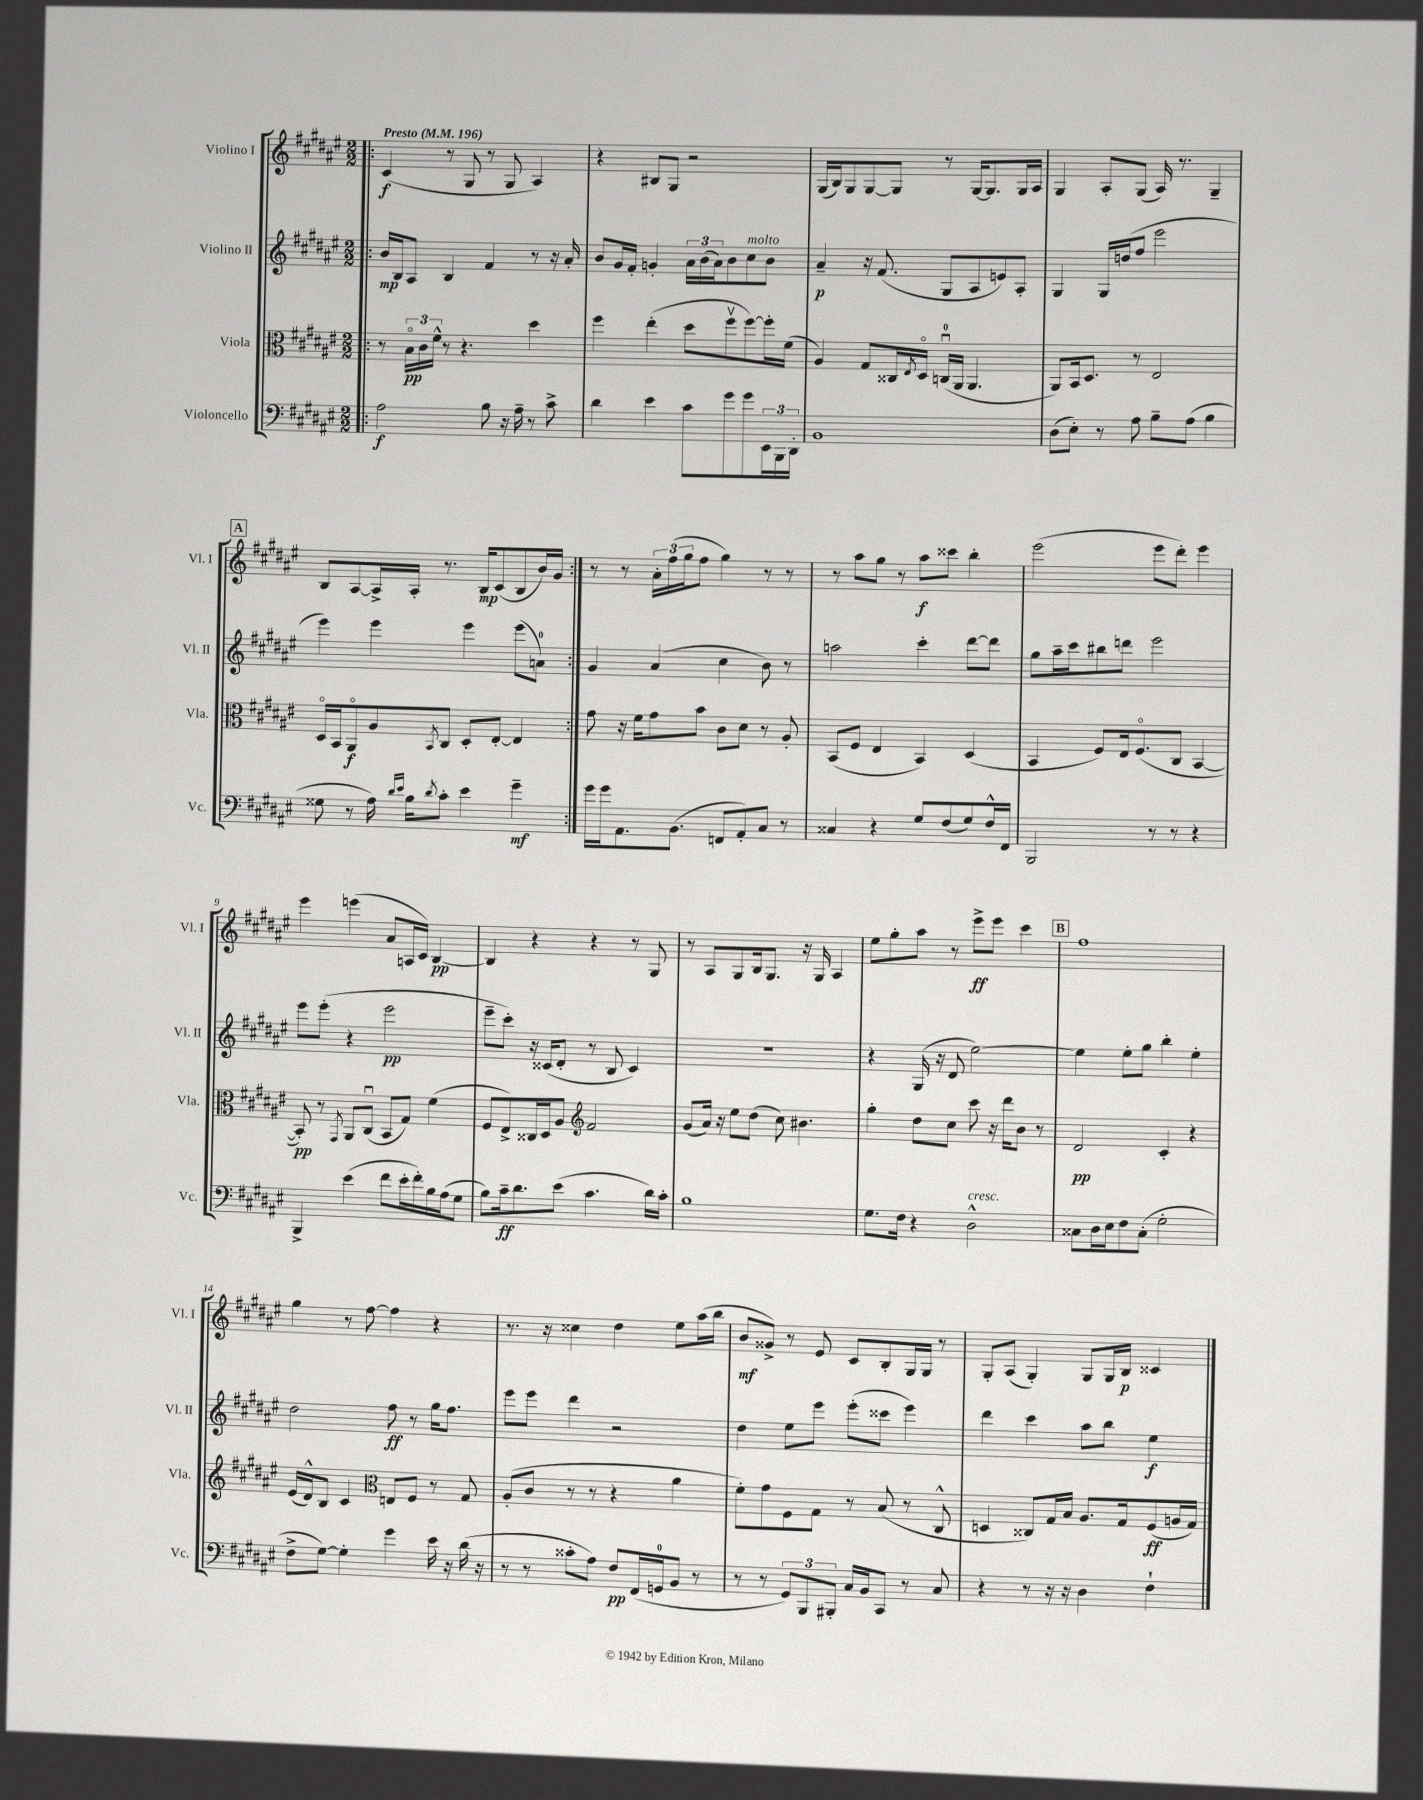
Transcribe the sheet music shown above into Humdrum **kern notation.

**kern	**kern	**kern	**kern
*staff4	*staff3	*staff2	*staff1
*clefF4	*clefC3	*clefG2	*clefG2
*k[f#c#g#d#a#e#]	*k[f#c#g#d#a#e#]	*k[f#c#g#d#a#e#]	*k[f#c#g#d#a#e#]
*M2/2	*M2/2	*M2/2	*M2/2
*MM196	*MM196	*MM196	*MM196
=!|:	=!|:	=!|:	=!|:
2A#	8r	16b	(4c#
.	.	16B	.
.	24Bo	8A#	.
.	24c#	.	.
.	24f#^^	.	.
.	8r	4B	8r
.	4.r	.	8G#
8B	.	4f#	8r
16r	.	.	8G#
16A#~	.	.	.
8r	4dd#	8r	4A#)
8c#^	.	16r	.
.	.	16a#'	.
=	=	=	=
4d#	4ff#	8b	4r
.	.	16g#	.
.	.	16f#'	.
4e#	(4ee#'	4g'	8B#
.	.	.	8G#
8c#	8dd#	24a#	2r
.	.	(24b	.
.	.	24a#)	.
8g#	8ff#v	8b	.
8g#	[8ff#)	8cc#	.
24EE#	16ff#']	8b	.
24BBB	.	.	.
.	(16f#	.	.
24DD#'	.	.	.
=	=	=	=
1BB	4A#)	4a#~	(16G#
.	.	.	16B)
.	.	.	8G#
.	8G#	16r	[8G#
.	.	(8.f#	.
.	16C##	.	8G#]
.	8qE#	.	.
.	16D#o	.	.
.	(16Cu	8G#	8r
.	16AA#	.	.
.	4.AA#	8A#	[16G#
.	.	.	8.G#]
.	.	8e)	.
.	.	8A#'	16G#
.	.	.	16A#
=	=	=	=
(8D#	8AA#)	4G#	4G#
8E#')	16BB	.	.
.	8.D#	.	.
8r	.	16G#	8A#'
.	.	(16dd	.
8A#	8r	8ff#	(8G#
8B~	2E#	2eee#	16A#)
.	.	.	8.r
(8A#	.	.	.
4B	.	.	4G#~
=	=	=	=
8G##	16D#o	4eee#)	8B
.	16BB	.	.
8r	8AA#o	.	[8A#
16A#)	8A#	4eee#	16A#^]
16qqd#	.	.	.
16qqe#	.	.	.
16B	.	.	16A#'
8qd#	8qBB	.	.
8c#'	8C#	.	8.r
4e#	8D#'	4eee#	.
.	.	.	16B
.	[8E#'	.	(8c#
4g#~	4E#]	(8eee#	8B
.	.	8a)	16b)
.	.	.	16g#
=:|!	=:|!	=:|!	=:|!
16g#	8g#	4g#	8r
16g#	.	.	.
8.AA#	16r	.	8r
.	16f#	.	.
.	8g#	(4a#	24a#'
.	.	.	(24ff#
(8.BB	.	.	.
.	.	.	24gg#
.	8b	.	8ff#
8FF	8c#	4cc#	4gg#)
8AA#')	8d#	.	.
8C#	8r	8b)	8r
8r	8A#'	8r	8r
=	=	=	=
4C##	(8BB	2aa	8r
.	8F#	.	8aa#
4r	4E#	.	8gg#
.	.	.	8r
8G#	4BB)	4ccc#'	8aa#
(8F#	.	.	8ccc##
8G#)	(4D#	[8ddd#	4bb'
16F#^^	.	8ddd#]	.
16FF#	.	.	.
=	=	=	=
2BBB	4BB	8gg#	(2eee#
.	.	16aa#~	.
.	.	16ccc#	.
.	8F#)	8bb#	.
.	16E#	8ddd	.
.	(8.F#o	.	.
8r	.	2eee#	8eee#
8r	8C#	.	8ddd#')
4r	[4BB	.	4eee#
=	=	=	=
4BBB^	8BB'])	8eee#	4eee#
.	8r	(8eee#'	.
.	8qGG#	.	.
(4e#	8AA#	4r	(4eee
.	(8C#u	.	.
8f#	8BB	2eee#	8a#
16e#'	8G#)	.	16A
16f#')	.	.	16c#)
16B	(4f#	.	[4B
(16A#	.	.	.
8G#	.	.	.
=	=	=	=
8B)	8F#	8eee#~	4B]
16c#~	8E#^)	8ccc#')	.
8.d#	.	.	.
.	16C##	16r	4r
.	16D#	(16c##	.
(8e#	8A#	8d#'	.
*	*clefG2	*	*
4.c#	2f#	8r	4r
.	.	8B	.
.	.	4c##)	8r
16d#)	.	.	8G#
16c#'	.	.	.
=	=	=	=
1B	(8g#	1r	8r
.	16a#)	.	8A#
.	16r	.	.
.	8ee#	.	8G#
.	(8dd#	.	16B
.	.	.	8.G#
.	8cc#)	.	.
.	4.b#	.	16r
.	.	.	16G#
.	.	.	4A#
=	=	=	=
8.G#	4gg#'	4r	8ee#
.	.	.	8gg#'
16F#	.	.	.
4r	8dd#	(16G#	8aa#
.	.	16r	.
.	8cc#	8d#	8r
2D#^^	8ccc#	[2ee#)	8eee#^
.	16r	.	8eee#
.	16ddd#	.	.
.	8b	.	4ccc#
.	8r	.	.
=	=	=	=
8C##	2d#	4ee#]	1ff#
16D#	.	.	.
16E#	.	.	.
8F#	.	8ee#'	.
(8C##'	.	8gg#	.
2G#'	4c#'	4bb'	.
.	4r	4ee#'	.
=	=	=	=
8F#^	(16e#	2dd#	4gg#
.	16d#^^)	.	.
[8G#)	8B	.	.
4G#']	4c#	.	8r
.	.	.	[8ff#
*	*clefC3	*	*
4g#	8E	8ff#	4ff#]
.	8F#	8r	.
16e#	8r	16gg#	4r
16r	.	8.ff#	.
(16d#	8G#	.	.
16r	.	.	.
=	=	=	=
8r	(8A#'	8eee#	8.r
8r	8c#	8eee#	.
.	.	.	16r
8c##'	8r	4ddd#	4cc##
8A#)	8r	.	.
8F#	4r	2r	4dd#
(16FF#	.	.	.
16GG	.	.	.
8BB	4a#	.	8ee#
8r	.	.	(16aa#
.	.	.	16bb
=	=	=	=
8r	8f#')	4dd#	8b
8r	8g#	.	8g##^)
12GG#)	8F#	8ee#	8r
12BBB	.	.	.
.	8G#	8eee#	8e#
12BBB#'	.	.	.
16C#	8r	(8eee#'	8c#
16BB	.	.	.
8CC#	(8B	8ccc##	8B'
8r	8r	4eee#)	16G#
.	.	.	16G#
8C#	8C#^^	.	8r
=	=	=	=
4r	4D	4ddd#	8G#'
.	.	.	(8A#
8r	8C##)	4ccc#	4G#')
16r	16G#	.	.
16r	16B	.	.
4D#	8.A#	8aa#	8G#
.	.	8bb	16G#
.	16G#	.	16B
4F#`	(8F#	4ee#	4c##
.	16A	.	.
.	16G#)	.	.
==	==	==	==
*-	*-	*-	*-
